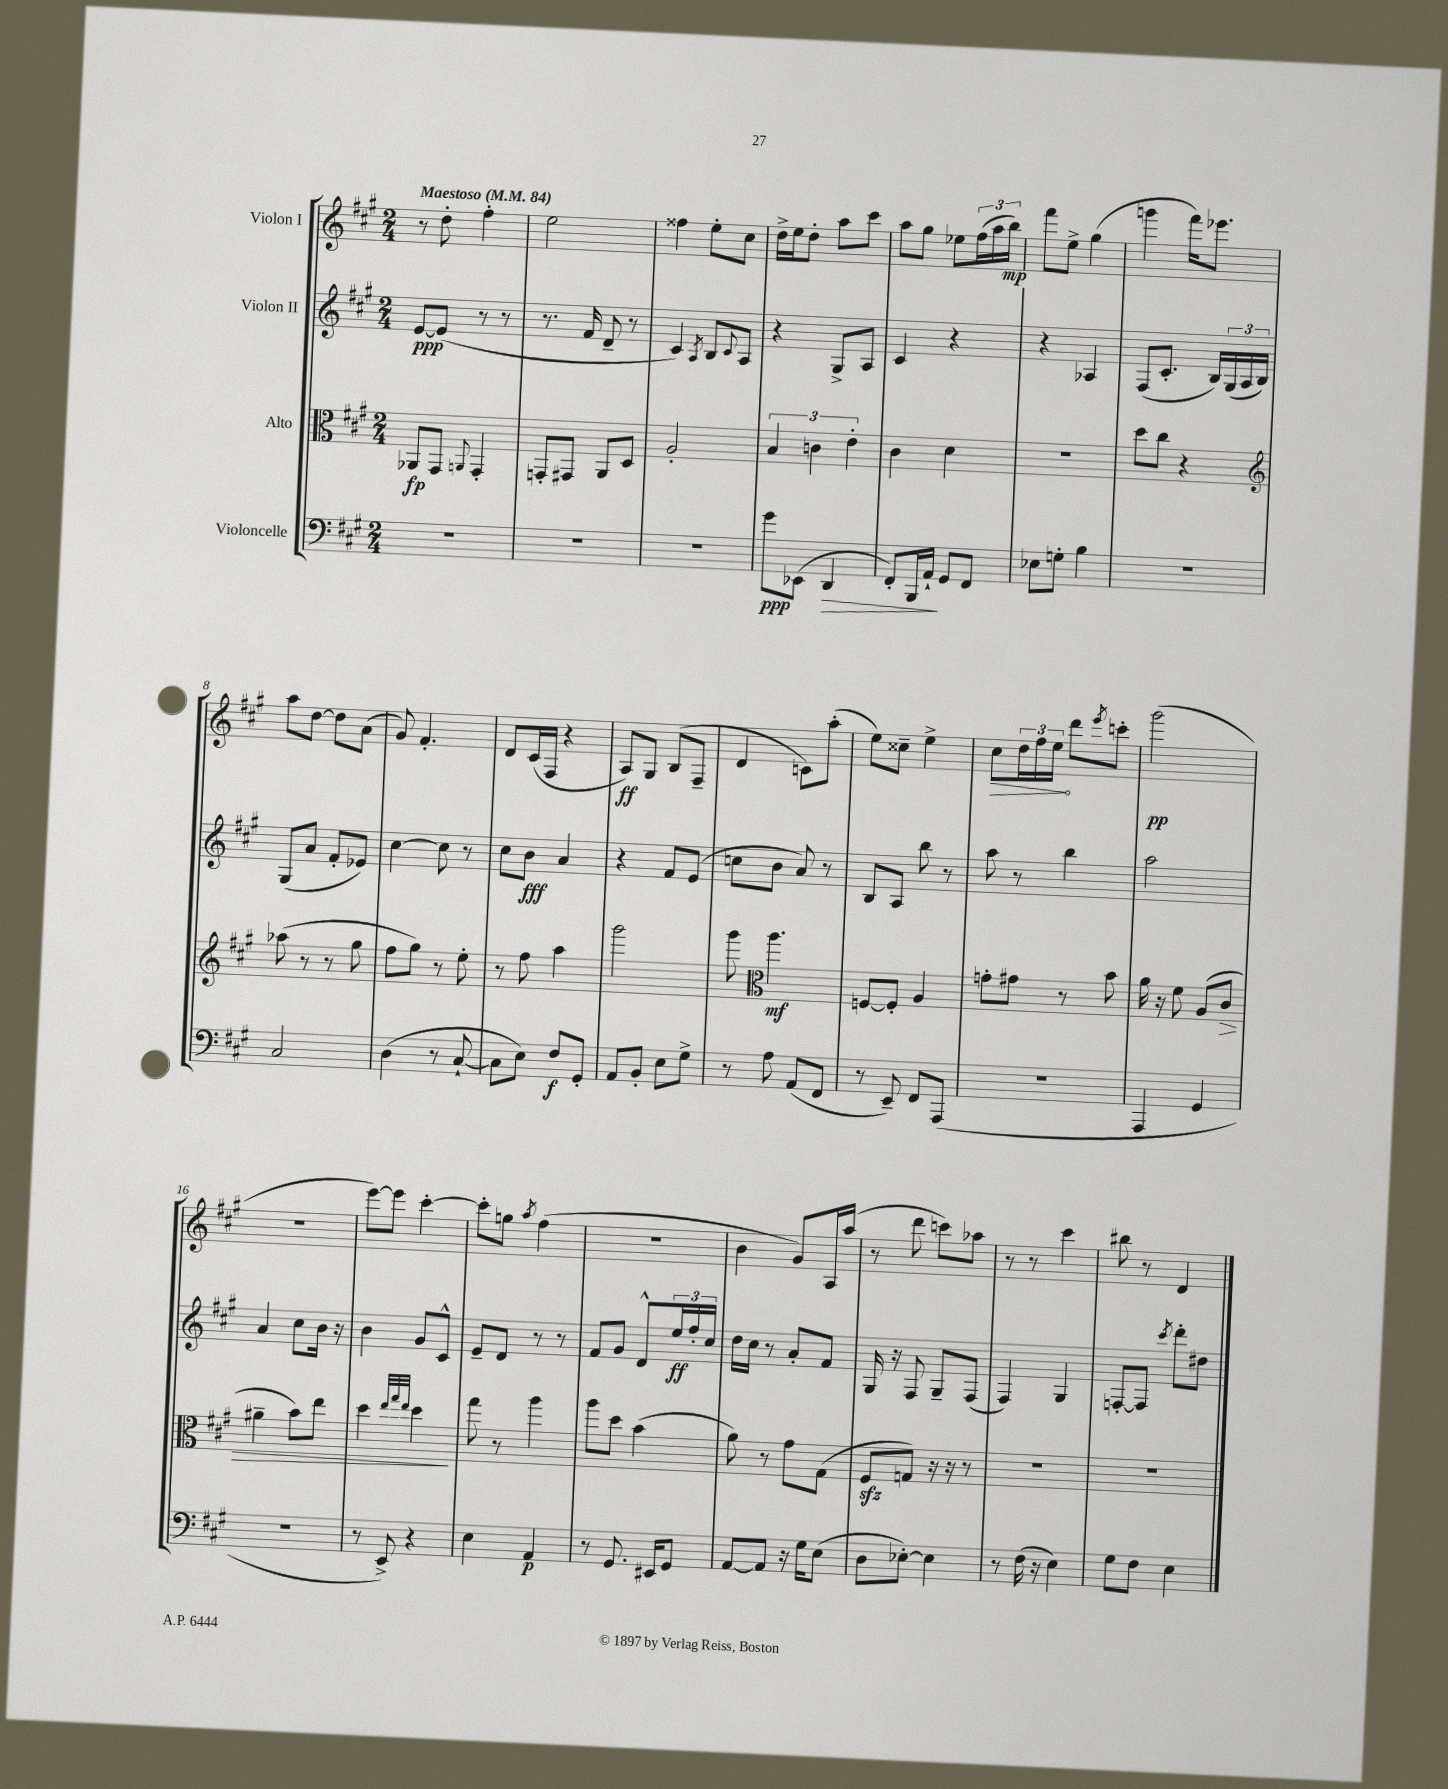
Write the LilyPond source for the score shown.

<<
\new StaffGroup <<
\new Staff = "s0" \with { instrumentName = "Violon I" } {
    \clef treble \key a \major \numericTimeSignature \time 2/4 \tempo "Maestoso" 4 = 84
    r8 d''8-. fis''4-. |
    e''2 |
    fisis''4 e''8-. cis''8 |
    d''16-> e''16 d''8-. a''8 cis'''8 |
    a''8 gis''8 ees''8 \tuplet 3/2 { fis''16( a''16 b''16\mp) } |
    fis'''8 e''8-> gis''4( |
    g'''4 fis'''16) ees'''8. |
    a''8 d''8~ d''8 a'8( |
    gis'8) fis'4.-. |
    d'8 cis'16( fis16 r4 |
    a8\ff) gis8 b8( fis8-- |
    d'4 c'8) a''8-.( |
    e''8) cisis''8-- e''4-> |
    \once \override Hairpin.circled-tip = ##t cis''8\> \tuplet 3/2 { d''16 fis''16 e''16\! } d'''8 \acciaccatura { e'''8 } c'''8-. |
    gis'''2\pp( |
    R2 |
    e'''8~) e'''8 cis'''4~-. |
    cis'''8-. g''8 \acciaccatura { a''8 } fis''4( |
    r2 |
    b'4 gis'8) a16 a''16( |
    r8 d'''8 c'''8) aes''8 |
    r8 r8 cis'''4 |
    bis''8 r8 d'4 \bar "|." |
}
\new Staff = "s1" \with { instrumentName = "Violon II" } {
    \clef treble \key a \major \numericTimeSignature \time 2/4
    e'8~\ppp e'8( r8 r8 |
    r8. fis'16 d'8-- r8 |
    cis'4) \acciaccatura { a8 } b8 \appoggiatura { cis'8 } a8 |
    r4 gis8-> a8 |
    cis'4 r4 |
    r4 aes4 |
    fis8( cis'8.-. b16) \tuplet 3/2 { gis16( a16 b16) } |
    gis8( a'8 fis'8-. ees'8) |
    cis''4~ cis''8 r8 |
    cis''8 b'8\fff a'4 |
    r4 fis'8 e'8( |
    c''8 b'8 a'8) r8 |
    b8 a8 b''8 r8 |
    a''8 r8 b''4 |
    a''2 |
    a'4 cis''8 b'16 r16 |
    b'4 gis'8 cis'8-^ |
    e'8-- d'8 r8 r8 |
    fis'8 gis'8 d'8-^ \tuplet 3/2 { e''16\ff fis''16-. cis''16 } |
    d''16 cis''16 r8 a'8-. fis'8 |
    gis16 r16 fis8 gis8-- fis8( |
    fis4) gis4 |
    f8~-. f8 \acciaccatura { cis'''8 } d'''8-. dis''8 \bar "|." |
}
\new Staff = "s2" \with { instrumentName = "Alto" } {
    \clef alto \key a \major \numericTimeSignature \time 2/4
    aes,8\fp gis,8 \appoggiatura { a,8 } gis,4-. |
    g,8-. gis,8 a,8 d8 |
    a2-. |
    \tuplet 3/2 { b4 c'4 e'4-. } |
    cis'4 d'4 |
    r2 |
    d''8 cis''8 r4 |
    \clef treble aes''8( r8 r8 gis''8 |
    fis''8 gis''8) r8 e''8-. |
    r8 fis''8 a''4 |
    gis'''2 |
    gis'''8 \clef alto a''4.\mf |
    f8~ f8-. a4 |
    g'8-. gis'8 r8 b'8 |
    a'16 r16 fis'8 a8( cis'8\> |
    ais'4-- b'8) e''8 |
    d''4 \grace { e''32 gis''32 e''32 } d''4\! |
    gis''8 r8 a''4 |
    a''8 d''8 b'4( |
    a'8) r8 gis'8 gis8( |
    fis8\sfz g8) r16 r16 r8 |
    r2 |
    R2 \bar "|." |
}
\new Staff = "s3" \with { instrumentName = "Violoncelle" } {
    \clef bass \key a \major \numericTimeSignature \time 2/4
    R2 |
    R2 |
    R2 |
    gis'8\ppp ees,8( d,4\> |
    fis,8-.) b,,16 a,16-!\! gis,8 fis,8 |
    ees8 g8-. b4 |
    r2 |
    cis2 |
    d4( r8 cis8~-! |
    cis8 e8) fis8\f gis,8-. |
    a,8 b,8-. e8 gis8-> |
    r8 a8 a,8( fis,8 |
    r8 e,8--) fis,8 a,,8( |
    R2 |
    a,,4 gis,4 |
    r2 |
    r8 e,8->) r4 |
    e4 a,4\p |
    r8 gis,8. eis,16 gis,8 |
    a,8~ a,8 r16 gis16 e8( |
    d8 ees8~-.) ees4 |
    r8 fis16( r16 e4) |
    gis8 fis8 e4 \bar "|." |
}
>>
>>
